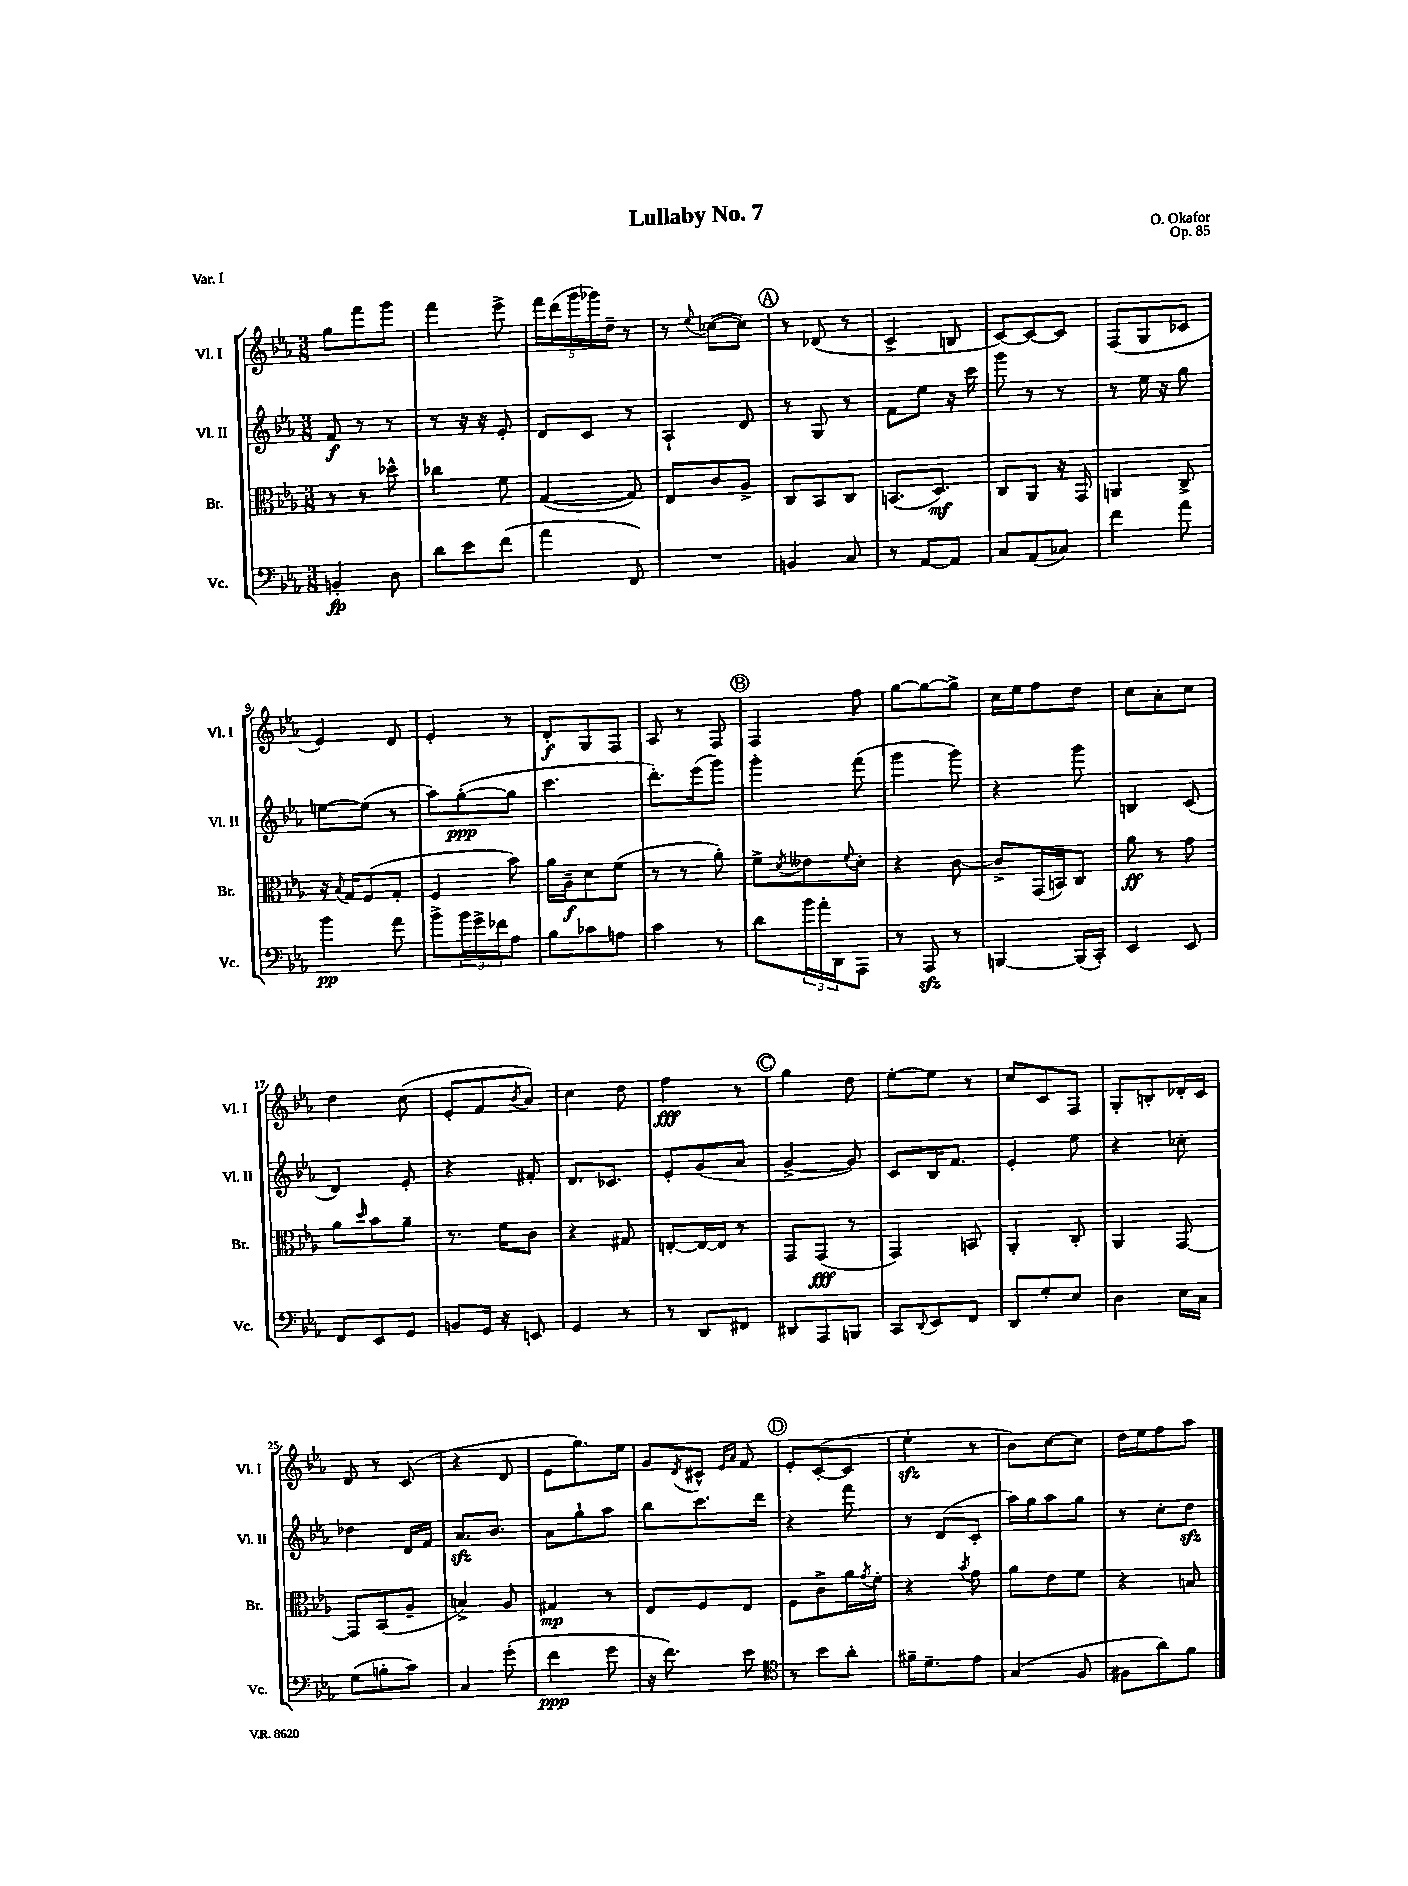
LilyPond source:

\header { title = "Lullaby No. 7" composer = "O. Okafor" opus = "Op. 85" piece = "Var. I" }
<<
\new StaffGroup <<
\new Staff = "s0" \with { instrumentName = "Vl. I" shortInstrumentName = "Vl. I" } {
    \clef treble \key ees \major \numericTimeSignature \time 3/8
    g''8 f'''8 g'''8 |
    f'''4 ees'''8-> |
    \tuplet 5/4 { f'''16 d'''16( g'''16 ges'''16) d''16-- } r8 |
    r8 \appoggiatura { ees''8 } ces''8~( ces''8) |
    \mark \markup { \circle "A" } r8 des'8( r8 |
    c'4-> b8 |
    c'8~) c'8~ c'8 |
    f8( g8 ces'8 |
    ees'4) d'8 |
    ees'4-. r8 |
    d'8-.\f g8 f8 |
    aes8 r8 f8 |
    \mark \markup { \circle "B" } f4 f''8 |
    g''8~ g''8~ g''8-> |
    c''16 ees''16 f''8 d''8 |
    c''8 aes'8-. c''8 |
    d''4 c''8( |
    ees'8-. f'8 \acciaccatura { bes'8 } aes'8) |
    c''4 d''8 |
    f''4\fff r8 |
    \mark \markup { \circle "C" } g''4 d''8 |
    ees''8~-. ees''8 r8 |
    c''8 c'8 f8 |
    g8-. b8-. des'16-. c'16 |
    d'8 r8 c'8( |
    r4 d'8 |
    ees'8 g''8.) ees''16 |
    g'8 \acciaccatura { d'8 } cis'8-^ \grace { ees'16 aes'16 } f'8 |
    \mark \markup { \circle "D" } ees'8-. c'8~-.( c'8 |
    ees''4-.\sfz r8 |
    bes'8) c''8~ c''8 |
    d''16 ees''16 f''8 aes''8 \bar "|." |
}
\new Staff = "s1" \with { instrumentName = "Vl. II" shortInstrumentName = "Vl. II" } {
    \clef treble \key ees \major \numericTimeSignature \time 3/8
    f'8\f r8 r8 |
    r8 r16 r16 ees'8-. |
    d'8 c'8 r8 |
    aes4-! d'8 |
    \mark \markup { \circle "A" } r8 g8 r8 |
    f'8 ees''8 r16 c'''16 |
    g'''8 r8 r8 |
    r8 ees''16 r16 g''8 |
    e''8~ e''8( r8 |
    aes''8) g''8~-.\ppp( g''8 |
    c'''4. |
    d'''8.-.) ees'''16( g'''8) |
    \mark \markup { \circle "B" } g'''4-. f'''8( |
    g'''4 g'''8) |
    r4 g'''8 |
    b4 c'8( |
    d'4) ees'8-. |
    r4 fis'8-. |
    d'8. ces'8. |
    ees'8-. g'8( aes'8 |
    \mark \markup { \circle "C" } g'4~-> g'8) |
    c'8 bes16 f'8. |
    ees'4-. ees''8 |
    r4 ces''8-. |
    des''4 d'16 f'16 |
    aes'8.\sfz bes'8. |
    aes'8 g''8-! aes''8 |
    bes''8 c'''8. d'''16 |
    \mark \markup { \circle "D" } r4 f'''8 |
    r8 d'8( c'8-. |
    aes''16) g''16 aes''8 g''8 |
    r8 c''8-. d''8\sfz \bar "|." |
}
\new Staff = "s2" \with { instrumentName = "Br." shortInstrumentName = "Br." } {
    \clef alto \key ees \major \numericTimeSignature \time 3/8
    r8 r8 des''8-^ |
    ces''4 f'8 |
    g4~( g8) |
    ees8 c'8 aes8-> |
    \mark \markup { \circle "A" } c8 bes,8 c8 |
    b,8.( d8.\mf) |
    c8 aes,8 r16 g,16 |
    a,4 c8-> |
    r16 \appoggiatura { bes8 } g16 f8( g8-. |
    f4 bes'8) |
    aes'16 aes16--\f d'8 f'8( |
    r8 r8 aes'8-.) |
    \mark \markup { \circle "B" } f'8-> \acciaccatura { d'8 } eeses'8 \appoggiatura { f'8 } d'8-. |
    r4 c'8~ |
    c'8-> g,16( b,16) c8 |
    aes'8\ff r8 g'8 |
    aes'8 \grace { d''16 } bes'8 aes'8-- |
    r8. f'16 c'8 |
    r4 gis8 |
    e8~-. e16~ e16 r8 |
    \mark \markup { \circle "C" } g,8 g,8\fff( r8 |
    g,4) b,8 |
    aes,4-. c8-. |
    aes,4 g,8~ |
    g,8 bes,8( aes8-- |
    b4->) aes8 |
    gis4\mp r8 |
    ees8 f8 ees8 |
    \mark \markup { \circle "D" } f8 c'8-> aes'16 \acciaccatura { g'8 } f'16-. |
    r4 \acciaccatura { bes'8 } g'8 |
    aes'8 ees'8 f'8 |
    r4 b8 \bar "|." |
}
\new Staff = "s3" \with { instrumentName = "Vc." shortInstrumentName = "Vc." } {
    \clef bass \key ees \major \numericTimeSignature \time 3/8
    b,4-.\fp d8 |
    d'8 ees'8 f'8( |
    aes'4 f,8) |
    R4. |
    \mark \markup { \circle "A" } b,4 c8 |
    r8 aes,8~ aes,8 |
    c8 aes,8( ces8) |
    f'4 aes'8 |
    bes'4\pp aes'8 |
    bes'8-> \tuplet 3/2 { bes'16 g'16-> fes'16 } aes8 |
    bes8 ces'8 a8 |
    c'4 r8 |
    \mark \markup { \circle "B" } d'8 \tuplet 3/2 { bes'16 aes'16-. d,16 } aes,,8 |
    r8 aes,,8\sfz r8 |
    b,,4~ b,,16( c,16-.) |
    ees,4 ees,8 |
    f,8 ees,8 g,8 |
    b,8 g,16 r16 e,8 |
    g,4 r8 |
    r8 d,8 fis,8 |
    \mark \markup { \circle "C" } dis,8 aes,,8 b,,8 |
    c,8 \appoggiatura { d,8 } ees,8 f,8 |
    d,8 g8-. ees8 |
    d4 ees16 c16 |
    g8( b8-. c'8) |
    c4 g'8-.( |
    f'4\ppp g'8 |
    r16 f'8.) ees'8 |
    \mark \markup { \circle "D" } \clef tenor r8 bes'8 aes'8-. |
    fis'16-- d'8.-- ees'8 |
    g4( f8 |
    fis8 aes'8) f'8 \bar "|." |
}
>>
>>
